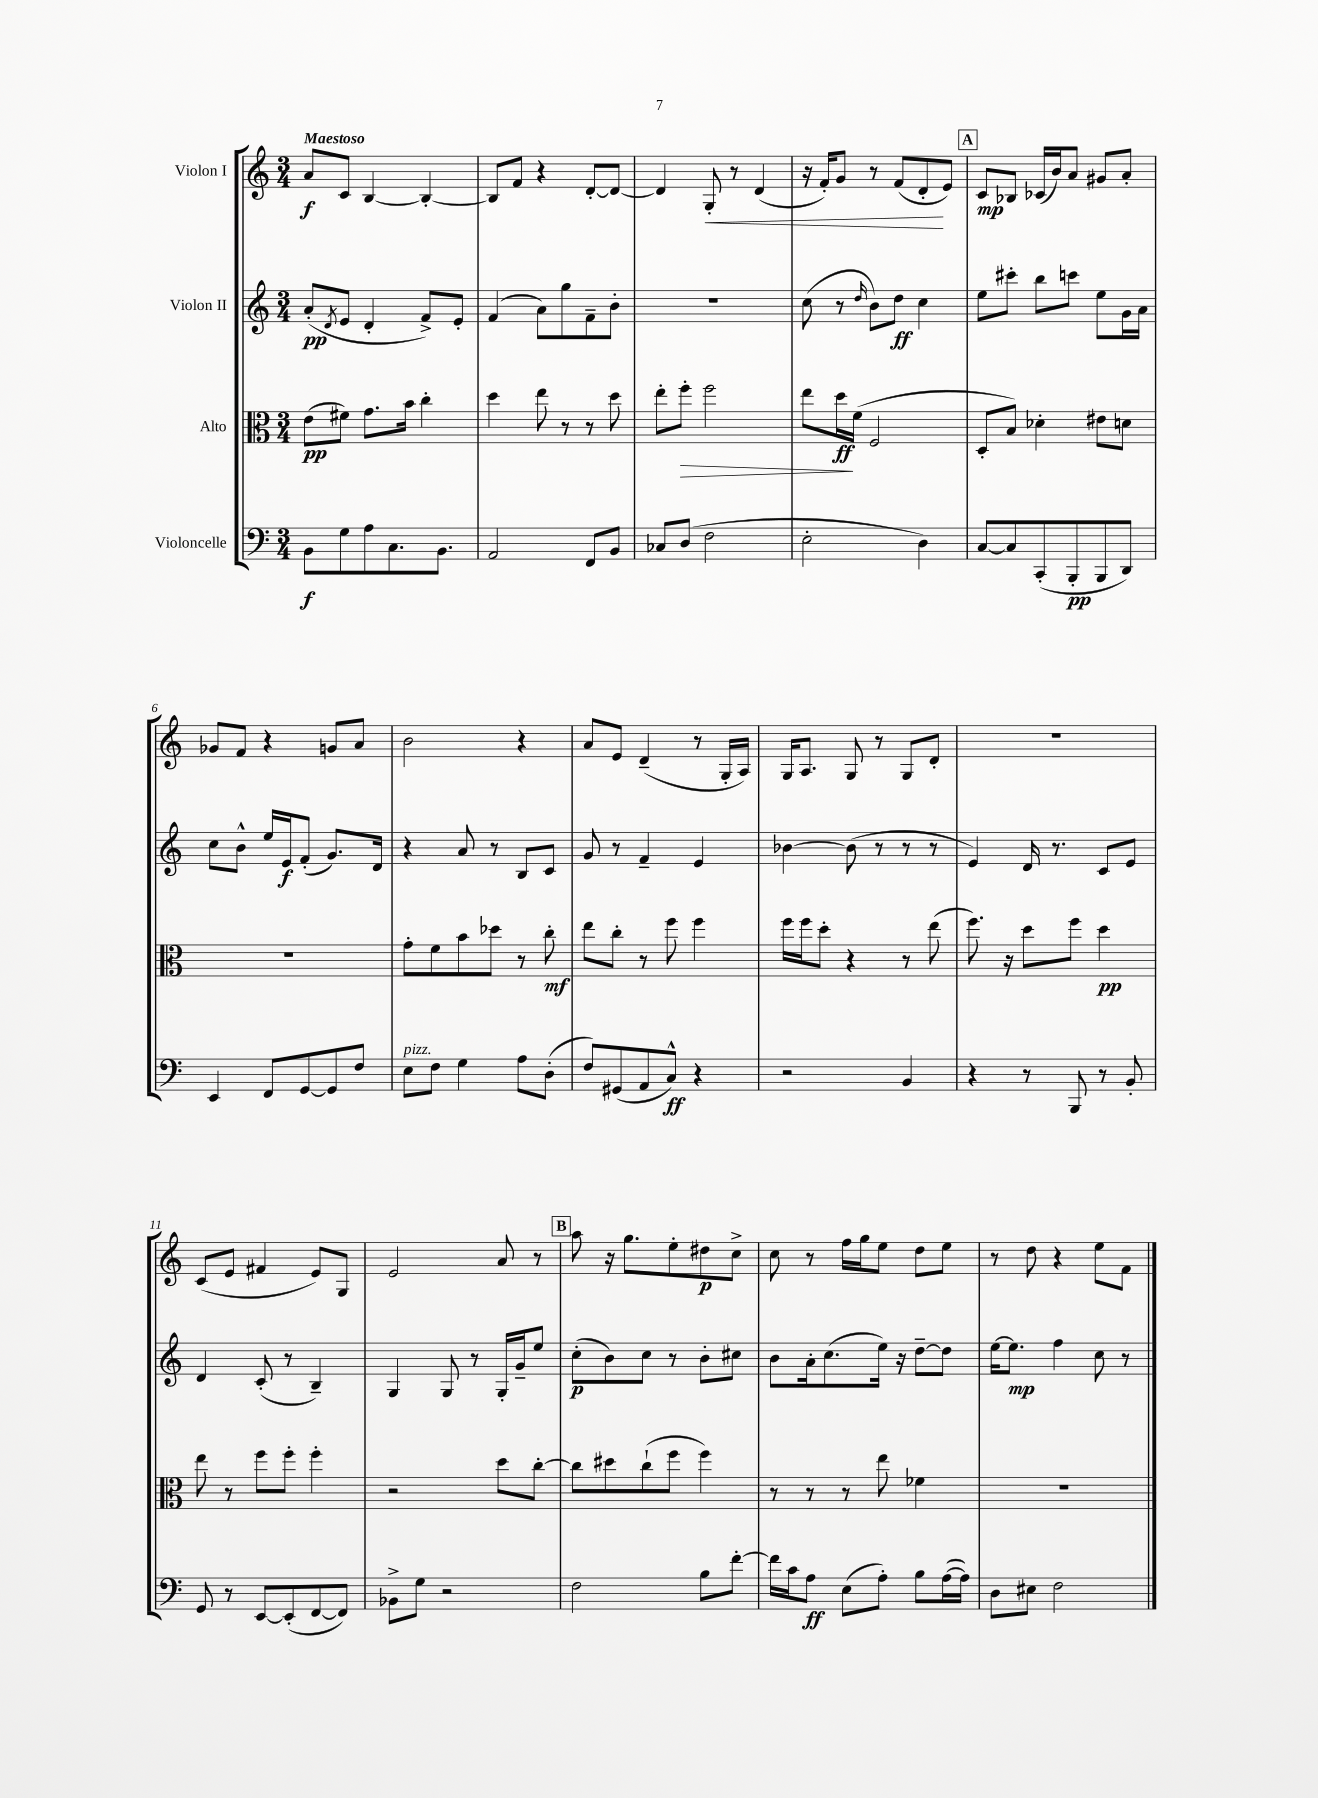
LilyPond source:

<<
\new StaffGroup <<
\new Staff = "s0" \with { instrumentName = "Violon I" } {
    \clef treble \key c \major \numericTimeSignature \time 3/4 \tempo "Maestoso"
    a'8\f c'8 b4~ b4~-. |
    b8 f'8 r4 d'8~-. d'8~ |
    d'4 g8-.\< r8 d'4( |
    r16 f'16-.) g'8 r8 f'8( d'8-.\! e'8) |
    \mark \markup { \box "A" } c'8\mp bes8 ces'16( b'16) a'8 gis'8 a'8-. |
    ges'8 f'8 r4 g'8 a'8 |
    b'2 r4 |
    a'8 e'8 d'4--( r8 g16-. a16) |
    g16 a8. g8 r8 g8 d'8-. |
    R2. |
    c'8( e'8 fis'4 e'8) g8 |
    e'2 a'8 r8 |
    \mark \markup { \box "B" } a''8 r16 g''8. e''8-. dis''8\p c''8-> |
    c''8 r8 f''16 g''16 e''8 d''8 e''8 |
    r8 d''8 r4 e''8 f'8 \bar "|." |
}
\new Staff = "s1" \with { instrumentName = "Violon II" } {
    \clef treble \key c \major \numericTimeSignature \time 3/4
    a'8-.\pp( \acciaccatura { d'8 } e'8 d'4-. f'8->) e'8-. |
    f'4( a'8) g''8 f'8-- b'8-. |
    R2. |
    c''8( r8 \grace { d''16 } b'8) d''8\ff c''4 |
    \mark \markup { \box "A" } e''8 cis'''8-. b''8 c'''8 e''8 g'16 a'16 |
    c''8 b'8-^ e''16 e'16\f f'8-.( g'8.) d'16 |
    r4 a'8 r8 b8 c'8 |
    g'8 r8 f'4-- e'4 |
    bes'4~ bes'8( r8 r8 r8 |
    e'4) d'16 r8. c'8 e'8 |
    d'4 c'8-.( r8 b4--) |
    g4 g8 r8 g16-. g'16-- e''8 |
    \mark \markup { \box "B" } c''8-.\p( b'8) c''8 r8 b'8-. cis''8 |
    b'8 a'16-. c''8.( e''16) r16 d''8~-- d''8 |
    e''16~ e''8.\mp f''4 c''8 r8 \bar "|." |
}
\new Staff = "s2" \with { instrumentName = "Alto" } {
    \clef alto \key c \major \numericTimeSignature \time 3/4
    e'8\pp( fis'8) g'8. b'16 c''4-. |
    d''4 e''8 r8 r8 d''8 |
    e''8-. f''8-.\> f''2 |
    e''8 d''16\ff\! f'16( f2 |
    \mark \markup { \box "A" } d8-. b8) des'4-. eis'8 d'8 |
    R2. |
    g'8-. f'8 b'8 des''8 r8 c''8-.\mf |
    e''8 c''8-. r8 f''8 f''4 |
    f''16 f''16 d''8-. r4 r8 e''8( |
    f''8.) r16 d''8 f''8 d''4\pp |
    e''8 r8 f''8 f''8-. f''4-. |
    r2 d''8 c''8~-. |
    \mark \markup { \box "B" } c''8 dis''8 c''8-!( f''8 f''4) |
    r8 r8 r8 e''8 fes'4 |
    R2. \bar "|." |
}
\new Staff = "s3" \with { instrumentName = "Violoncelle" } {
    \clef bass \key c \major \numericTimeSignature \time 3/4
    b,8\f g8 a8 c8. b,8. |
    a,2 f,8 b,8 |
    ces8 d8( f2 |
    e2-. d4) |
    \mark \markup { \box "A" } c8~ c8 c,8-.( b,,8-.\pp b,,8 d,8) |
    e,4 f,8 g,8~ g,8 f8 |
    e8^\markup { \italic "pizz." } f8 g4 a8 d8-.( |
    f8) gis,8( a,8 c8-^\ff) r4 |
    r2 b,4 |
    r4 r8 b,,8 r8 b,8-. |
    g,8 r8 e,8~ e,8-.( f,8~ f,8) |
    bes,8-> g8 r2 |
    \mark \markup { \box "B" } f2 b8 f'8~-. |
    f'16 c'16 a8\ff e8( a8-.) b8 a16~( a16) |
    d8 eis8 f2 \bar "|." |
}
>>
>>
